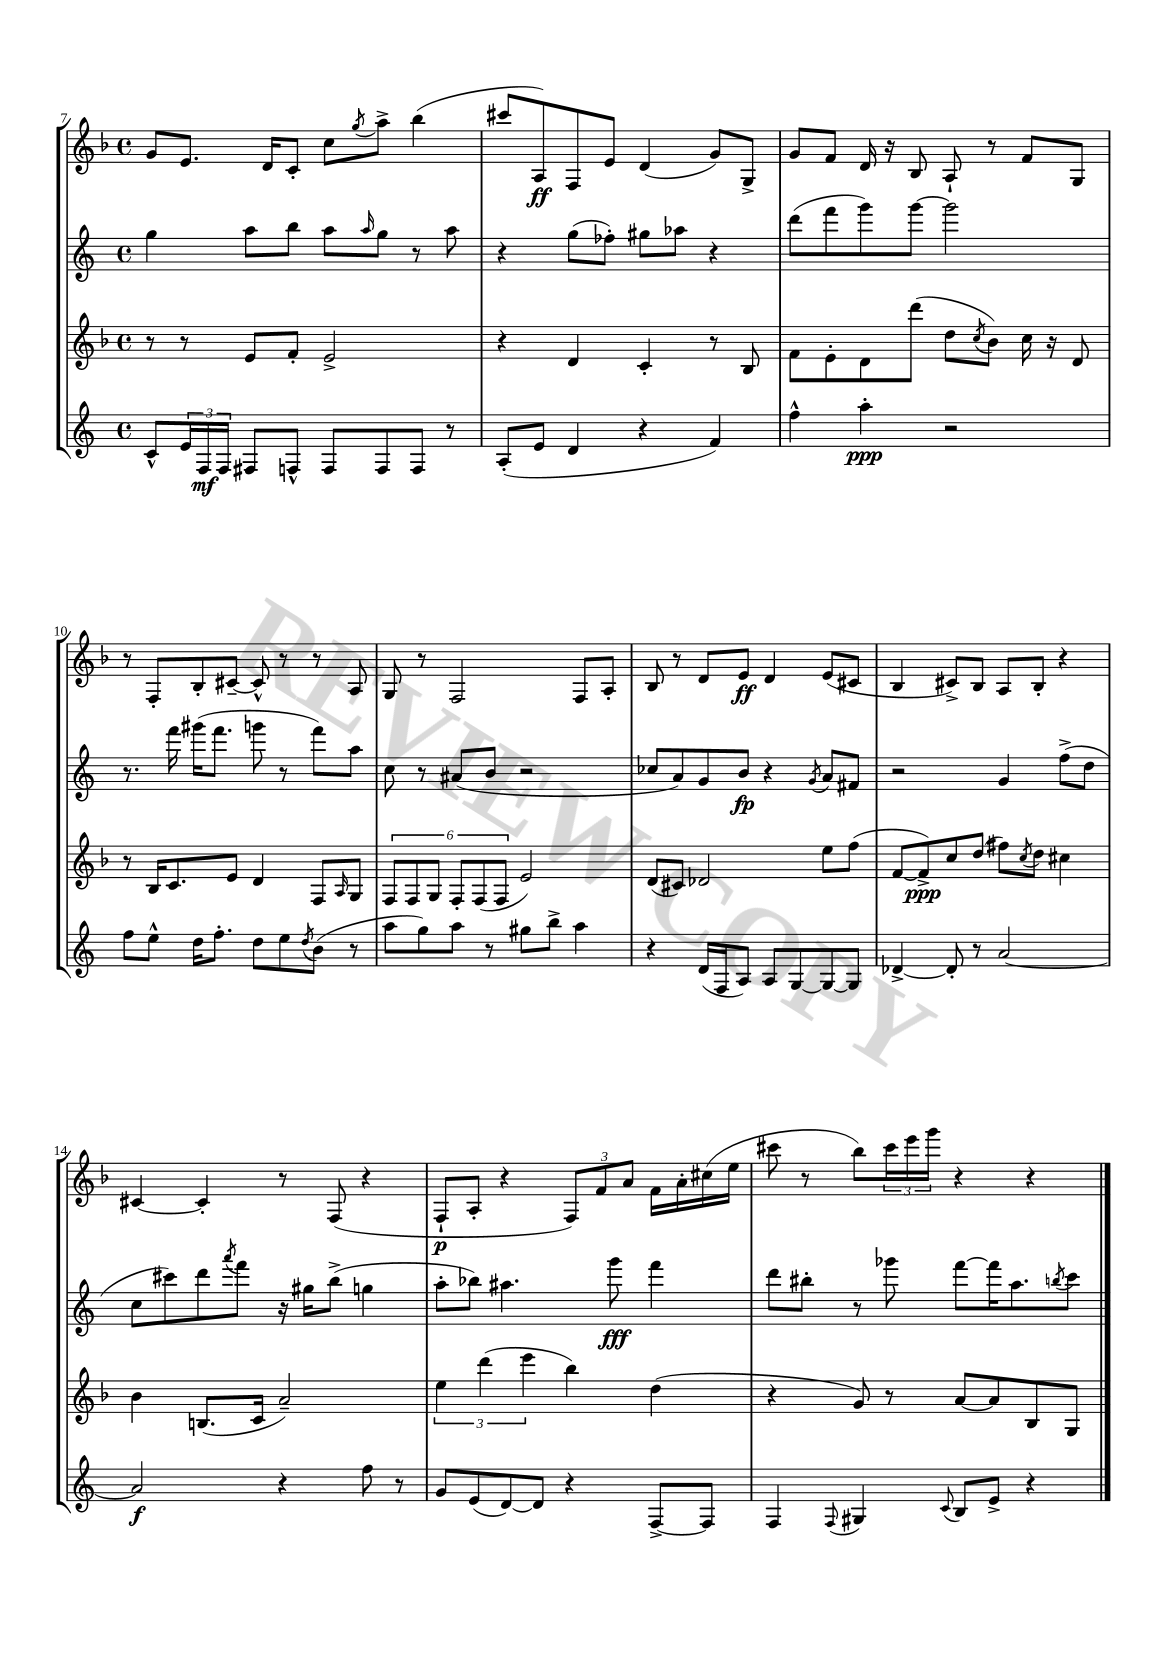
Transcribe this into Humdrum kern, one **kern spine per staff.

**kern	**dynam	**kern	**dynam	**kern	**dynam	**kern	**dynam
*part4	*part4	*part3	*part3	*part2	*part2	*part1	*part1
*staff4	*staff4	*staff3	*staff3	*staff2	*staff2	*staff1	*staff1
*clefG2	*	*clefG2	*	*clefG2	*	*clefG2	*
*k[]	*	*k[b-]	*	*k[]	*	*k[b-]	*
*M4/4	*	*M4/4	*	*M4/4	*	*M4/4	*
*met(c)	*	*met(c)	*	*met(c)	*	*met(c)	*
=7	=7	=7	=7	=7	=7	=7	=7
8c^^/L	.	8r	.	4gg\	.	8g/L	.
24e/L	.	8r	.	.	.	8.e/J	.
24F/	mf	.	.	.	.	.	.
24F/JJ	.	.	.	.	.	.	.
8F#X/L	.	8e/L	.	8aa\L	.	.	.
.	.	.	.	.	.	16d/KL	.
8Fn^^/J	.	8f'/J	.	8bb\J	.	8c'/J	.
8F/L	.	2e^/	.	8aa\L	.	8cc\L	.
.	.	.	.	16qqaa/	.	8qgg/	.
8F/	.	.	.	8gg\J	.	8aa^\J	.
8F/J	.	.	.	8r	.	(4bb-\	.
8r	.	.	.	8aa\	.	.	.
=8	=8	=8	=8	=8	=8	=8	=8
(8A'/L	.	4r	.	4r	.	8ccc#X/L	.
8e/J	.	.	.	.	.	8A/)	ff
4d/	.	4d/	.	(8gg\L	.	8F/	.
.	.	.	.	8ff-X'\J)	.	8e/J	.
4r	.	4c'/	.	8gg#X\L	.	(4d/	.
.	.	.	.	8aa-X\J	.	.	.
4f/)	.	8r	.	4r	.	8g/L)	.
.	.	8B-/	.	.	.	8G^/J	.
=9	=9	=9	=9	=9	=9	=9	=9
4ff^^\	.	8f\L	.	(8ddd\L	.	8g/L	.
.	.	8e'\	.	8fff\	.	8f/J	.
4aa'\	ppp	8d\	.	8ggg\)	.	16d/	.
.	.	.	.	.	.	16r	.
.	.	(8ddd\J	.	[8ggg\J	.	8B-/	.
2r	.	8dd\L	.	2ggg\]	.	8A`/	.
.	.	8qcc/	.	.	.	.	.
.	.	8b-\J)	.	.	.	8r	.
.	.	16cc\	.	.	.	8f/L	.
.	.	16r	.	.	.	.	.
.	.	8d/	.	.	.	8G/J	.
!!LO:LB:g=z
=10	=10	=10	=10	=10	=10	=10	=10
8ff\L	.	8r	.	8.r	.	8r	.
8ee^^\J	.	16B-/KL	.	.	.	8F'/L	.
.	.	8.c/	.	16fff\	.	.	.
16dd\KL	.	.	.	(16ggg#X\KL	.	8B-'/	.
8.ff'\J	.	.	.	8.fff\J	.	.	.
.	.	8e/J	.	.	.	[8c#X~/J	.
8dd\L	.	4d/	.	8gggn\	.	8c#^^/]	.
8ee\	.	.	.	8r	.	8r	.
8qdd/	.	.	.	.	.	.	.
(8b\J	.	8F/L	.	8fff\L)	.	8r	.
.	.	16qqA/	.	.	.	.	.
8r	.	8G/J	.	8aa\J	.	8A/	.
=11	=11	=11	=11	=11	=11	=11	=11
8aa\L	.	12F/L	.	8cc\	.	8G/	.
.	.	12F/	.	.	.	.	.
8gg\)	.	.	.	8r	.	8r	.
.	.	12G/J	.	.	.	.	.
8aa\J	.	12F'/L	.	(8a#X/L	.	2F/	.
.	.	(12F/	.	.	.	.	.
8r	.	.	.	8b/J	.	.	.
.	.	12F/J	.	.	.	.	.
8gg#X\L	.	2e/)	.	2r	.	.	.
8bb^\J	.	.	.	.	.	.	.
4aa\	.	.	.	.	.	8F/L	.
.	.	.	.	.	.	8A'/J	.
=12	=12	=12	=12	=12	=12	=12	=12
4r	.	(8d/L	.	8cc-X/L	.	8B-/	.
.	.	8c#X/J)	.	8a/)	.	8r	.
(16d/LL	.	2d-X/	.	8g/	.	8d/L	.
16F/J	.	.	.	.	.	.	.
8A/J)	.	.	.	8b/J	fp	8e/J	ff
8A/L	.	.	.	4r	.	4d/	.
[8G/	.	.	.	.	.	.	.
.	.	.	.	8qg/	.	.	.
8G/_	.	8ee\L	.	8a/L	.	(8e/L	.
8G/J]	.	(8ff\J	.	8f#X/J	.	8c#X/J	.
=13	=13	=13	=13	=13	=13	=13	=13
[4d-X^/	.	[8f/L	.	2r	.	4B-/	.
.	.	8f^/])	ppp	.	.	.	.
8d-'/]	.	8cc/	.	.	.	8c#X^/L)	.
8r	.	(8dd/J	.	.	.	8B-/J	.
[2a/	.	8ff#X\L)	.	4g/	.	8A/L	.
.	.	8qcc/	.	.	.	.	.
.	.	8dd\J	.	.	.	8B-'/J	.
.	.	4cc#X\	.	(8ff^\L	.	4r	.
.	.	.	.	8dd\J	.	.	.
!!LO:LB:g=z
=14	=14	=14	=14	=14	=14	=14	=14
2a/]	f	4b-\	.	8cc\L	.	[4c#X/	.
.	.	.	.	8ccc#X\)	.	.	.
.	.	(8.Bn/L	.	8ddd\	.	4c#'/]	.
.	.	.	.	8qaaa/	.	.	.
.	.	.	.	8fff\J	.	.	.
.	.	16c/Jk	.	.	.	.	.
4r	.	2a~/)	.	16r	.	8r	.
.	.	.	.	16gg#X\KL	.	.	.
.	.	.	.	(8bb^\J	.	(8F/	.
8ff\	.	.	.	4ggn\	.	4r	.
8r	.	.	.	.	.	.	.
=15	=15	=15	=15	=15	=15	=15	=15
8g/L	.	6ee\	.	8aa'\L	.	8F`/L	p
(8e/	.	.	.	8bb-X\J)	.	8A'/J	.
.	.	(6ddd\	.	.	.	.	.
[8d/)	.	.	.	4.aa#X\	.	4r	.
.	.	6eee\	.	.	.	.	.
8d/J]	.	.	.	.	.	.	.
4r	.	4bb-\)	.	.	.	12F/L)	.
.	.	.	.	.	.	12f/	.
.	.	.	.	8ggg\	fff	.	.
.	.	.	.	.	.	12a/J	.
[8F^/L	.	(4dd\	.	4fff\	.	16f\LL	.
.	.	.	.	.	.	16a'\	.
8F/J]	.	.	.	.	.	(16cc#X\	.
.	.	.	.	.	.	16ee\JJ	.
=16	=16	=16	=16	=16	=16	=16	=16
4F/	.	4r	.	8ddd\L	.	8ccc#X\	.
.	.	.	.	8bb#X'\J	.	8r	.
8qqF/	.	.	.	.	.	.	.
4G#X/	.	8g/)	.	8r	.	8bb-\L)	.
.	.	8r	.	8ggg-X\	.	24ccc#\L	.
.	.	.	.	.	.	24eee\	.
.	.	.	.	.	.	24ggg\JJ	.
8qqc/	.	.	.	.	.	.	.
8B/L	.	[8a/L	.	[8fff\L	.	4r	.
8e^/J	.	8a/]	.	16fff\K]	.	.	.
.	.	.	.	8.aa\	.	.	.
4r	.	8B-/	.	.	.	4r	.
.	.	.	.	8qbbn/	.	.	.
.	.	8G/J	.	8ccc\J	.	.	.
==	==	==	==	==	==	==	==
*-	*-	*-	*-	*-	*-	*-	*-
